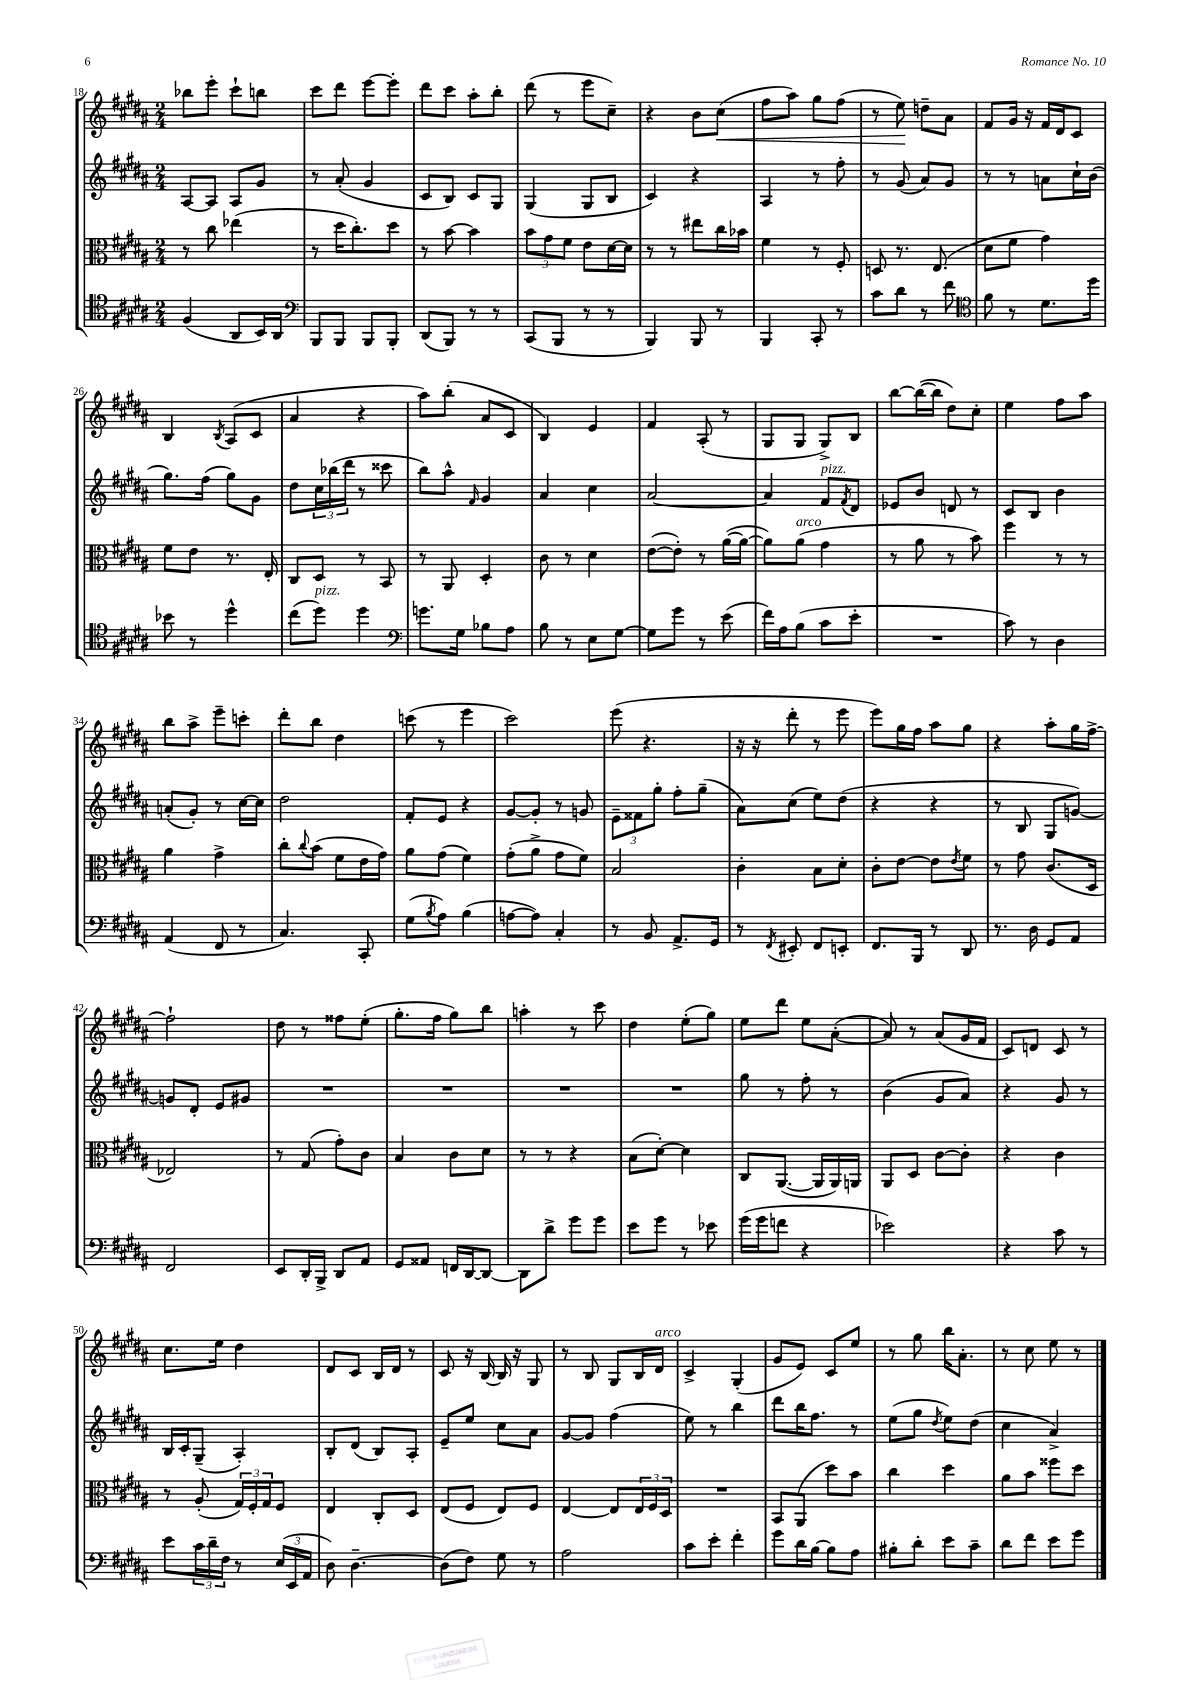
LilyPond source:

<<
\new StaffGroup <<
\new Staff = "s0" {
    \clef treble \key b \major \numericTimeSignature \time 2/4
    bes''8 e'''8-. cis'''8-! b''8 |
    cis'''8 dis'''8 e'''8~ e'''8-. |
    dis'''8 cis'''8 ais''8-. b''8-. |
    dis'''8( r8 e'''8 cis''8--) |
    r4 b'8 cis''8\<( |
    fis''8 ais''8) gis''8 fis''8( |
    r8 e''8\!) d''8-- ais'8 |
    fis'8 gis'16 r16 fis'16 dis'16 cis'8 |
    b4 \acciaccatura { b8 } ais8( cis'8 |
    ais'4 r4 |
    ais''8) b''8-.( ais'8 cis'8 |
    b4) e'4 |
    fis'4 ais8-.( r8 |
    gis8 gis8 gis8->) b8 |
    b''8~ b''16~( b''16 dis''8) cis''8-. |
    e''4 fis''8 ais''8 |
    b''8 ais''8-> e'''8-- c'''8-. |
    dis'''8-. b''8 dis''4 |
    c'''8( r8 e'''4 |
    cis'''2) |
    e'''8( r4. |
    r16 r16 dis'''8-. r8 e'''8 |
    e'''8) gis''16 fis''16 ais''8 gis''8 |
    r4 ais''8-. gis''16 fis''16~-> |
    fis''2-! |
    dis''8 r8 fisis''8 e''8-.( |
    gis''8.-. fis''16 gis''8) b''8 |
    a''4-. r8 cis'''8 |
    dis''4 e''8-.( gis''8) |
    e''8 dis'''8 e''8 ais'8~-.( |
    ais'8) r8 ais'8( gis'16 fis'16 |
    cis'8) d'8 cis'8 r8 |
    cis''8. e''16 dis''4 |
    dis'8 cis'8 b16 dis'16 r8 |
    cis'8 r16 b16~ b16 r16 gis8 |
    r8 b8 gis8 b16 dis'16^\markup { \italic "arco" } |
    cis'4-> gis4-.( |
    gis'8 e'8) cis'8 e''8 |
    r8 gis''8 b''16 ais'8.-. |
    r8 cis''8 e''8 r8 \bar "|." |
}
\new Staff = "s1" {
    \clef treble \key b \major \numericTimeSignature \time 2/4
    ais8~ ais8 ais8 gis'8 |
    r8 ais'8-.( gis'4 |
    cis'8 b8) cis'8 gis8 |
    gis4( gis8 b8 |
    cis'4) r4 |
    ais4 r8 fis''8-. |
    r8 gis'8( ais'8) gis'8 |
    r8 r8 a'8 cis''16-! b'16( |
    gis''8.) fis''16( gis''8) gis'8 |
    dis''8 \tuplet 3/2 { cis''16 bes''16( dis'''16 } r8 cisis'''8 |
    b''8) ais''8-^ \grace { fis'16 } gis'4 |
    ais'4 cis''4 |
    ais'2~ |
    ais'4 fis'8^\markup { \italic "pizz." } \acciaccatura { fis'8 } dis'8 |
    ees'8 b'8 d'8 r8 |
    cis'8 b8 b'4 |
    a'8-.( gis'8-.) r8 cis''16~ cis''16 |
    dis''2 |
    fis'8-. e'8 r4 |
    gis'8~ gis'8-. r8 g'8 |
    \tuplet 3/2 { e'8-- fisis'8 gis''8-. } fis''8-. gis''8--( |
    ais'8) cis''8( e''8) dis''8( |
    r4 r4 |
    r8 b8 gis8 g'8~) |
    g'8 dis'8-. e'8 gis'8 |
    R2 |
    R2 |
    R2 |
    R2 |
    gis''8 r8 fis''8-. r8 |
    b'4( gis'8 ais'8) |
    r4 gis'8 r8 |
    b16 cis'16-. gis8--( ais4-.) |
    b8-. dis'8( b8) ais8-. |
    e'8-- e''8 cis''8 ais'8 |
    gis'8~ gis'8 fis''4( |
    e''8) r8 b''4 |
    dis'''8 b''16 fis''8. r8 |
    e''8( gis''8 \acciaccatura { dis''8 } e''8) dis''8( |
    cis''4 ais'4->) \bar "|." |
}
\new Staff = "s2" {
    \clef alto \key b \major \numericTimeSignature \time 2/4
    r8 cis''8 ees''4( |
    r8 dis''16 cis''8.-.) dis''8 |
    r8 b'8~ b'4 |
    \tuplet 3/2 { b'8 gis'8 fis'8 } e'8 dis'16~ dis'16 |
    r8 r8 eis''8 cis''16 bes'16 |
    fis'4 r8 fis8-. |
    d8 r8. e8.( |
    dis'8 fis'8 gis'4) |
    fis'8 e'8 r8. e16-. |
    cis8 dis8 r8 b,8 |
    r8 ais,8 dis4-. |
    cis'8 r8 dis'4 |
    e'8~( e'8-.) r8 ais'16~( ais'16~ |
    ais'8) ais'8^\markup { \italic "arco" }( gis'4 |
    r8 ais'8 r8 b'8) |
    fis''4 r8 r8 |
    ais'4 gis'4-> |
    cis''8-. \appoggiatura { cis''8 } b'8( fis'8 e'16 gis'16) |
    ais'8 gis'8( fis'4) |
    gis'8-.( ais'8-> gis'8 fis'8) |
    b2 |
    cis'4-. b8 dis'8-. |
    cis'8-. e'8~ e'8 \acciaccatura { e'8 } fis'8 |
    r8 gis'8 cis'8.( dis16 |
    ees2) |
    r8 gis8( gis'8-.) cis'8 |
    b4 cis'8 dis'8 |
    r8 r8 r4 |
    b8( dis'8~-.) dis'4 |
    cis8 ais,8.~( ais,16 ais,16) a,16 |
    ais,8 dis8 cis'8~ cis'8-. |
    r4 cis'4 |
    r8 ais8-.( \tuplet 3/2 { gis16) fis16-. gis16 } fis8 |
    e4 cis8-. dis8 |
    e8( fis8 e8) fis8 |
    e4~ e8 \tuplet 3/2 { e16 fis16 dis16 } |
    R2 |
    b,8 ais,8( dis''8) b'8 |
    cis''4 dis''4 |
    ais'8 b'8 fisis''8 dis''8 \bar "|." |
}
\new Staff = "s3" {
    \clef tenor \key b \major \numericTimeSignature \time 2/4
    fis4( ais,8 b,16) ais,16 |
    \clef bass b,,8 b,,8 b,,8 b,,8-. |
    dis,8( b,,8) r8 r8 |
    cis,8( b,,8 r8 r8 |
    b,,4) b,,8 r8 |
    b,,4 cis,8-. r8 |
    cis'8 dis'8 r8 fis'8 |
    \clef tenor fis'8 r8 dis'8. dis''16 |
    bes'8 r8 dis''4-^ |
    cis''8( dis''8^\markup { \italic "pizz." }) dis''4 |
    \clef bass g'8. gis16 bes8 ais8 |
    b8 r8 e8 gis8~ |
    gis8 gis'8 r8 e'8( |
    fis'16) ais16 b8( cis'8 e'8-. |
    R2 |
    cis'8) r8 dis4 |
    ais,4( fis,8 r8 |
    cis4.) cis,8-. |
    gis8( \acciaccatura { b8 } ais8) b4( |
    a8~ a8) cis4-. |
    r8 b,8 ais,8.-> gis,16 |
    r8 \acciaccatura { fis,8 } eis,8-. fis,8 e,8-. |
    fis,8. b,,16 r8 dis,8 |
    r8. dis16 gis,8 ais,8 |
    fis,2 |
    e,8 dis,16-. b,,16-> dis,8 ais,8 |
    gis,8 aisis,8 f,16 dis,16~ dis,8~ |
    dis,8 dis'8-> gis'8 gis'8 |
    e'8 gis'8 r8 ees'8 |
    gis'16( gis'16 f'8 r4 |
    ees'2) |
    r4 cis'8 r8 |
    e'8 \tuplet 3/2 { cis'16 dis'16-- fis16 } r8 \tuplet 3/2 { e16( e,16 ais,16 } |
    dis8) dis4.~-- |
    dis8( fis8) gis8 r8 |
    ais2 |
    cis'8 e'8-. fis'4-. |
    gis'8 dis'16 b16~ b8 ais8 |
    bis8-. dis'8-. e'8 cis'8-- |
    dis'8 fis'8 e'8 gis'8 \bar "|." |
}
>>
>>
\layout { \context { \Score currentBarNumber = #18 } }
